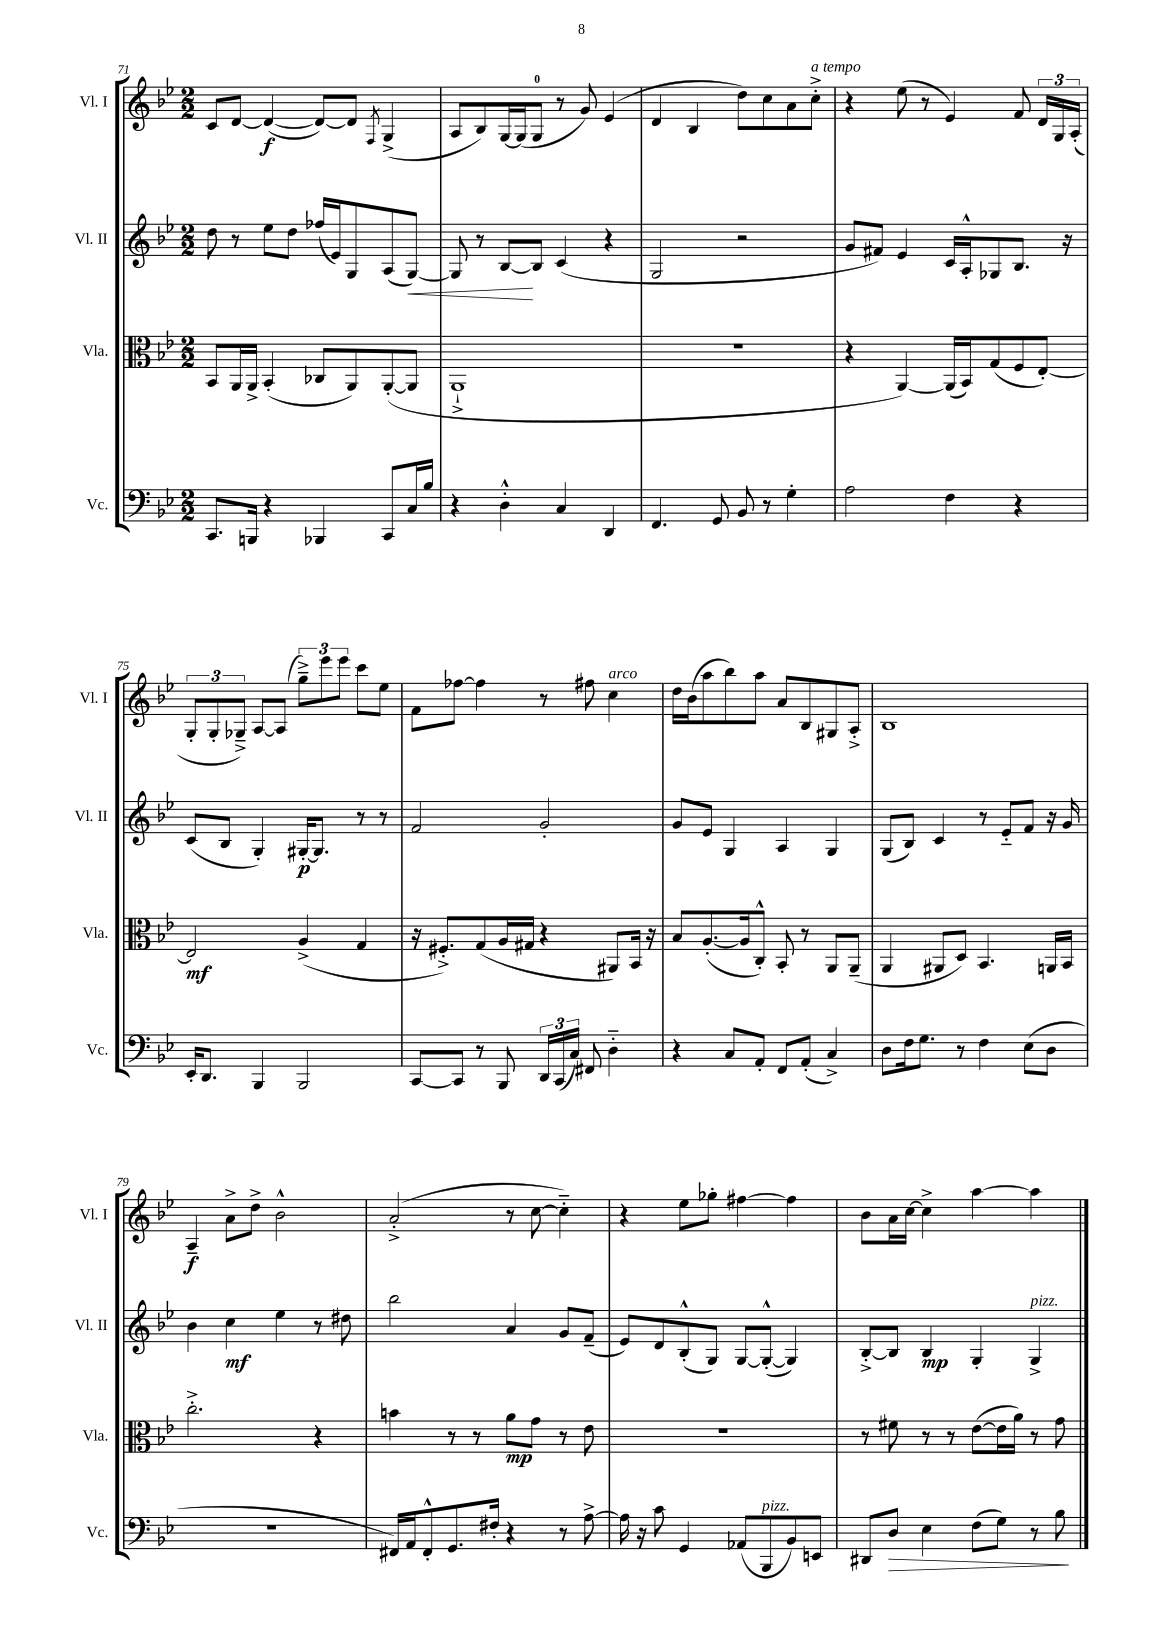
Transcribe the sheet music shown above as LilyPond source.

<<
\new StaffGroup <<
\new Staff = "s0" \with { instrumentName = "Vl. I" shortInstrumentName = "Vl. I" } {
    \clef treble \key bes \major \numericTimeSignature \time 2/2
    \autoBeamOff c'8[ d'8]~ d'4~\f( d'8[~) d'8] \acciaccatura { f8 } g4->( |
    a8[ bes8) g16~ g16( g8]-0 r8 g'8) ees'4( |
    d'4 bes4 d''8[) c''8 a'8 c''8]-.->^\markup { \italic "a tempo" } |
    r4 ees''8( r8 ees'4) f'8 \tuplet 3/2 { d'16[ g16 a16]-.( } |
    \tuplet 3/2 { g8[-. g8-. ges8]--->) } a8[~ a8]( \tuplet 3/2 { g''8[--->) ees'''8 ees'''8] } c'''8[ ees''8] |
    f'8[ fes''8]~ fes''4 r8 fis''8 c''4^\markup { \italic "arco" } |
    d''16[ bes'16( a''8 bes''8) a''8] a'8[ bes8 gis8 a8]-.-> |
    bes1 |
    a4--\f a'8[-> d''8]-> bes'2-^ |
    a'2-.->( r8 c''8~ c''4-_) |
    r4 ees''8[ ges''8]-. fis''4~ fis''4 |
    bes'8[ a'16 c''16]~ c''4-> a''4~ a''4 \bar "|." |
}
\new Staff = "s1" \with { instrumentName = "Vl. II" shortInstrumentName = "Vl. II" } {
    \clef treble \key bes \major \numericTimeSignature \time 2/2
    \autoBeamOff d''8 r8 ees''8[ d''8] fes''16[( ees'16) g8 a8( g8]~\<) |
    g8 r8 bes8[~\! bes8] c'4( r4 |
    g2 r2 |
    g'8[ fis'8]) ees'4 c'16[ a16-.-^ ges8 bes8.] r16 |
    c'8[( bes8] g4-.) gis16[~-.\p gis8.] r8 r8 |
    f'2 g'2-. |
    g'8[ ees'8] g4 a4 g4 |
    g8[( bes8]) c'4 r8 ees'8[-_ f'8] r16 g'16 |
    bes'4 c''4\mf ees''4 r8 dis''8 |
    bes''2 a'4 g'8[ f'8]--( |
    ees'8[) d'8 bes8-.-^( g8]) g8[~ g8]~-.-^( g4) |
    bes8[~-.-> bes8] bes4\mp g4-. g4->^\markup { \italic "pizz." } \bar "|." |
}
\new Staff = "s2" \with { instrumentName = "Vla." shortInstrumentName = "Vla." } {
    \clef alto \key bes \major \numericTimeSignature \time 2/2
    \autoBeamOff bes,8[ a,16 a,16]-> bes,4-.( ces8[ a,8) a,8~-.( a,8] |
    a,1-!-> |
    R1 |
    r4 a,4~) a,16[( bes,16) g8( f8 ees8]~-.) |
    ees2\mf a4->( g4 |
    r16 fis8.[-.->) g8( a16 gis16] r4 ais,8[) bes,16] r16 |
    bes8[ a8.~-.( a16 c8]-.-^) bes,8-. r8 a,8[ a,8]--( |
    a,4 ais,8[ d8]) bes,4. a,16[ bes,16] |
    c''2.-.-> r4 |
    b'4 r8 r8 a'8[\mp g'8] r8 ees'8 |
    r1 |
    r8 fis'8 r8 r8 ees'8[~( ees'16 a'16]) r8 g'8 \bar "|." |
}
\new Staff = "s3" \with { instrumentName = "Vc." shortInstrumentName = "Vc." } {
    \clef bass \key bes \major \numericTimeSignature \time 2/2
    \autoBeamOff c,8.[ b,,16] r4 bes,,4 c,8[ c16 bes16] |
    r4 d4-.-^ c4 d,4 |
    f,4. g,8 bes,8 r8 g4-. |
    a2 f4 r4 |
    ees,16[-. d,8.] bes,,4 bes,,2 |
    c,8[~ c,8] r8 bes,,8 \tuplet 3/2 { d,16[ c,16( c16]) } fis,8 d4-_ |
    r4 c8[ a,8]-. f,8[ a,8]-.( c4->) |
    d8[ f16 g8.] r8 f4 ees8[( d8] |
    r1 |
    fis,16[) a,16 fis,8-.-^ g,8. fis16]-. r4 r8 a8~-> |
    a16 r16 c'8 g,4 aes,8[( bes,,8^\markup { \italic "pizz." } bes,8) e,8] |
    dis,8[ d8]\> ees4 f8[( g8]) r8 bes8\! \bar "|." |
}
>>
>>
\layout { \context { \Score currentBarNumber = #71 } }
